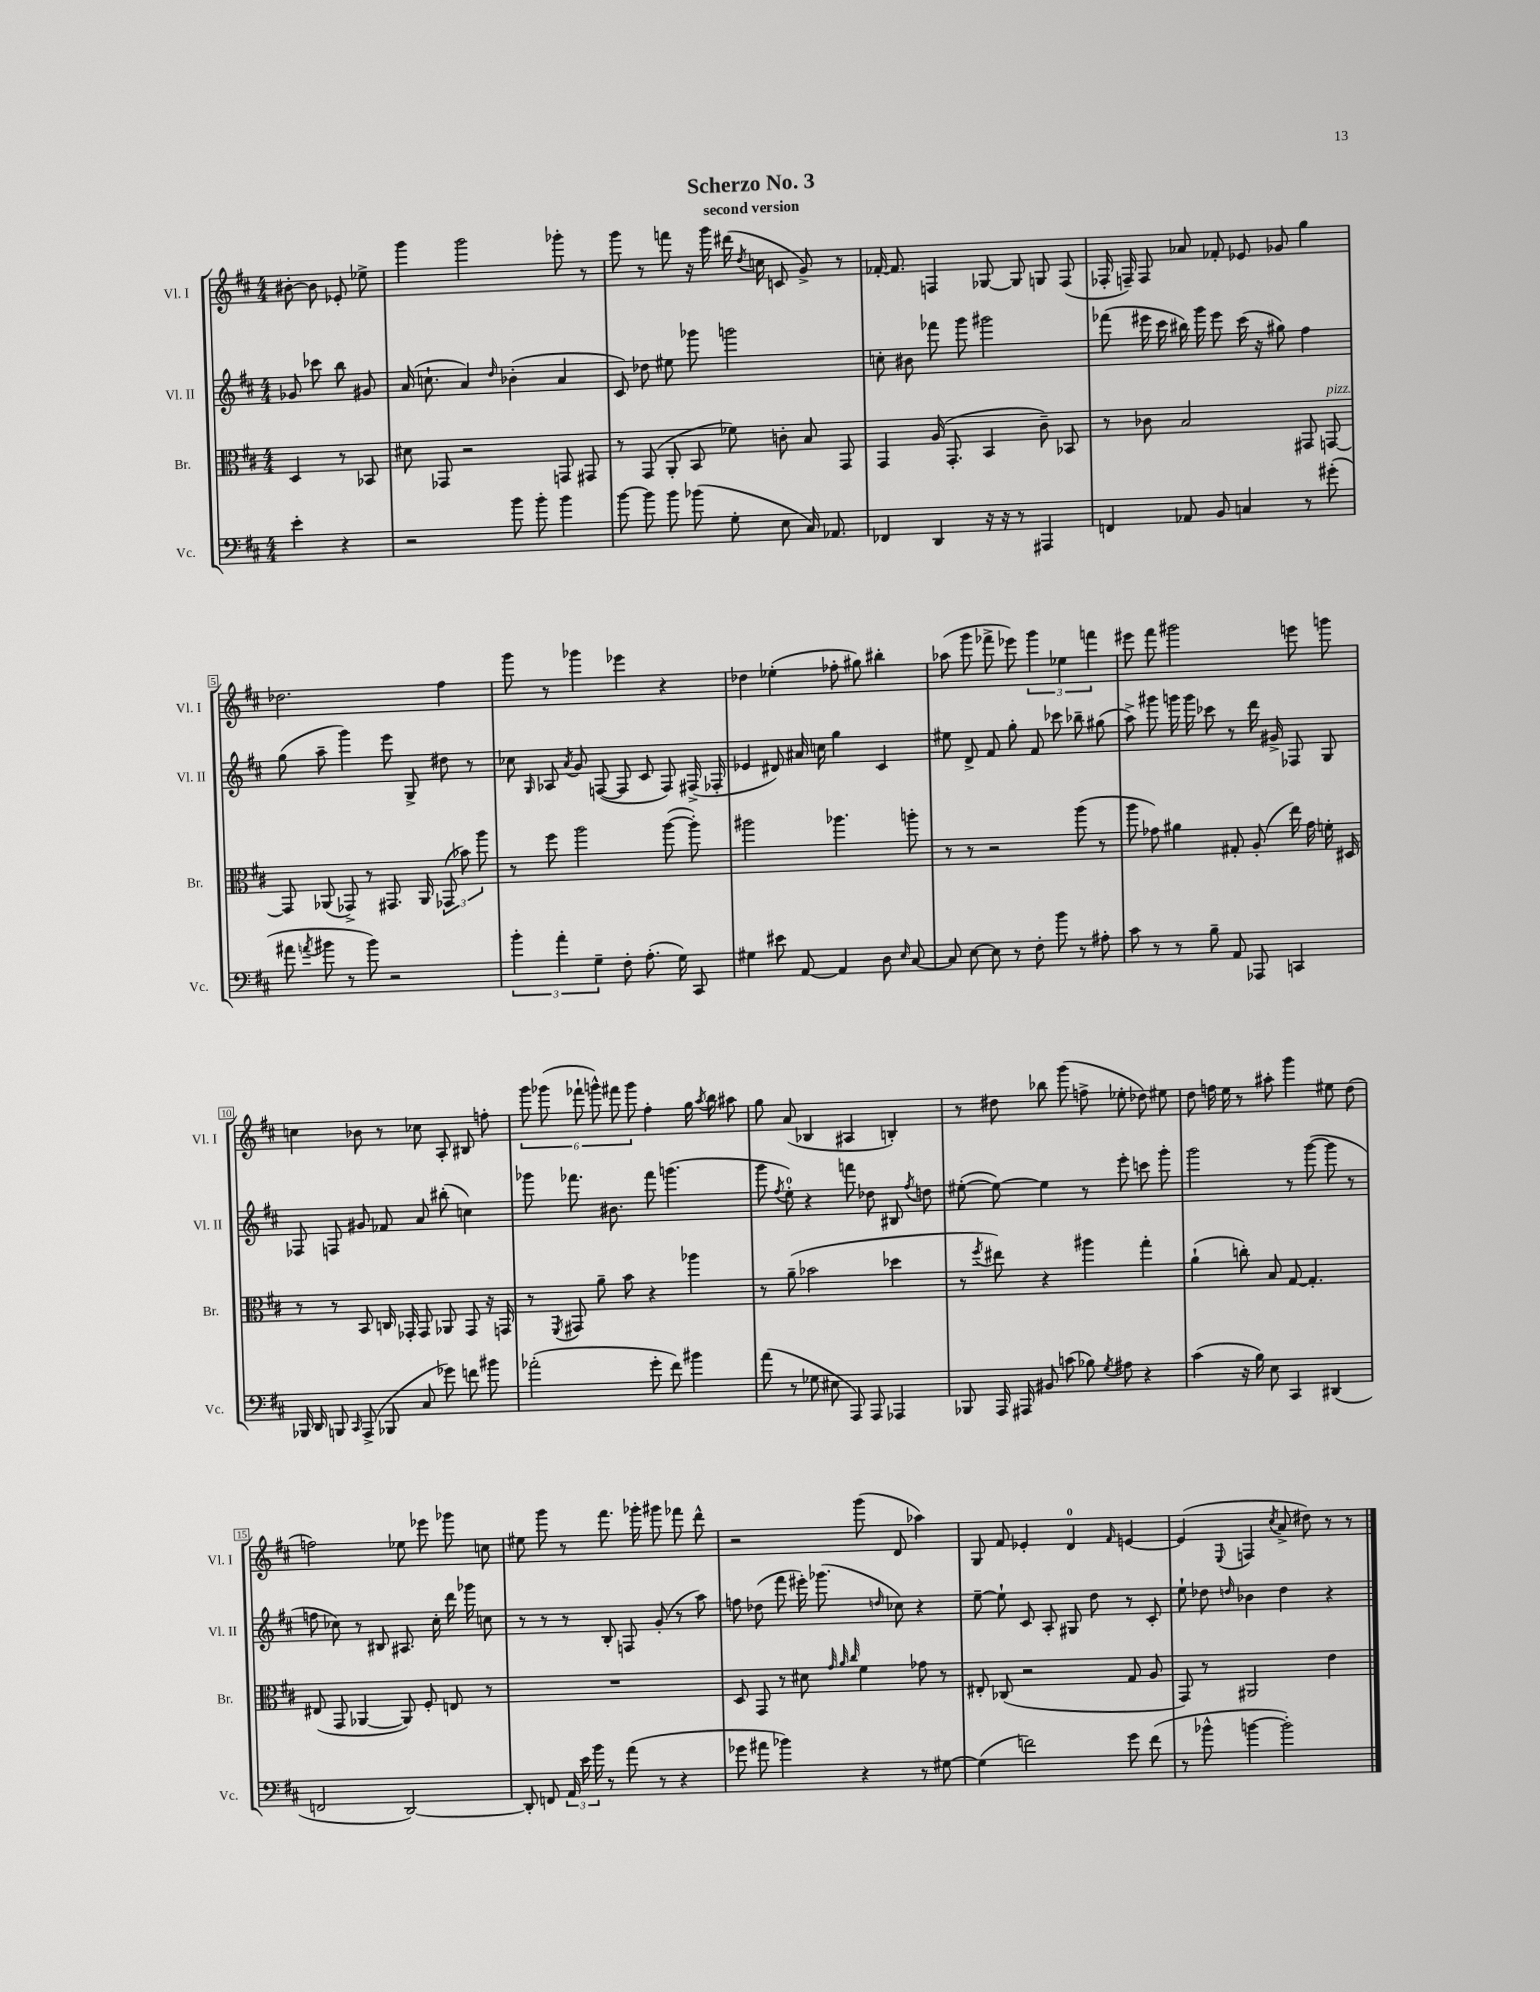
\header { title = "Scherzo No. 3" subtitle = "second version" }
<<
\new StaffGroup <<
\new Staff = "s0" \with { instrumentName = "Vl. I" shortInstrumentName = "Vl. I" } {
    \clef treble \key d \major \numericTimeSignature \time 4/4 \partial 2
    \autoBeamOff bis'8~-. bis'8 ees'8-. ees''8-> |
    g'''4 g'''2 ges'''8-. r8 |
    g'''8 r8 f'''8 r16 g'''16 dis'''16( \acciaccatura { d''8 } c''16 c'8 g'8->) r8 |
    fes'16~-. fes'8. f4 ges8~ ges8 g8 f8( |
    fes16-. f16--) f8 aes'8 fes'8-. ees'8 ges'8 g''4 |
    des''2. fis''4 |
    g'''8 r8 ges'''4 ees'''4 r4 |
    des''4 ees''4-.( fes''8-. gis''8) bis''4-. |
    aes''8( g'''8 fes'''8-> ees'''8) \tuplet 3/2 { g'''4 ees''4 f'''4 } |
    eis'''8 fis'''8 gis'''2 e'''8 g'''8 |
    c''4 bes'8 r8 ces''8 a8-. bis8 f''8-. |
    \tuplet 6/4 { g'''8 ges'''8( fes'''8-! g'''8-^) fis'''8 g'''8 } fis''4-. g''16 \acciaccatura { a''8 } b''16 ais''8 |
    g''8 a'8( bes4 ais4 b4-.) |
    r8 dis''8 bes''8 g'''8( f''8-> ees''8-. des''8) eis''8 |
    d''8 f''16 e''16 r8 ais''8-. g'''4 eis''8 d''8( |
    f''2) ees''8 ees'''8 ges'''8 c''8 |
    eis''8 g'''8 r8 fis'''8. ges'''16-. gis'''8 fes'''8 d'''8-^ |
    r2 g'''8( d'8 aes''4) |
    g8 fis'8 ees'4-. d'4-0 \grace { fis'16 } e'4~ |
    e'4( \appoggiatura { e8 } f4 \acciaccatura { cis''8 } a'8-> dis''8) r8 r8 \bar "|." |
}
\new Staff = "s1" \with { instrumentName = "Vl. II" shortInstrumentName = "Vl. II" } {
    \clef treble \key d \major \numericTimeSignature \time 4/4 \partial 2
    \autoBeamOff ges'8 ces'''8 b''8 gis'8 |
    a'16( c''8.-! a'4) \grace { d''16 } bes'4-.( a'4 |
    cis'8) des''8 eis''8 ges'''8 g'''2 |
    c''8-. bis'8 fes'''8 g'''8 gis'''2 |
    fes'''8( eis'''16 cis'''16 bis''16) g'''16 eis'''8 cis'''16( r16 gis''8) fis''4 |
    g''8( a''8-- g'''4) e'''8 g8-> dis''8 r8 |
    ces''8 \grace { g16 } aes8 \acciaccatura { a'8 } g'8 f8~( f8 cis'8 f8) fis16->( fes16-. |
    ees'4 dis'8) ais'16 c''16 g''4 cis'4 |
    eis''8 d'8-> fis'8 g''8-. fis'8 ces'''8 bes''8-- gis''8( |
    a''8->) gis'''8 g'''16 g'''16 ces'''8 r8 d'''16 gis'16-> fes8 g8 |
    fes8 f8 gis'8 fes'8 a'8 bis''8-.( c''4) |
    ges'''8 fes'''8. bis'8. fes'''8 g'''4.( |
    g'''8 \acciaccatura { fis''8 } e''8-0-.) r4 f'''8 des''8 bis8 \acciaccatura { fis''8 } d''8 |
    eis''8~-.( eis''8~) eis''4 r8 e'''8-. c'''8 g'''8-. |
    g'''2 r8 g'''8~( g'''8 r8 |
    f''8 ces''8) r8 bis8 ais8. ces''16-. d'''16 ges'''16 c''8 |
    r8 r8 r8 b8-. f8 g'8-.( r8 a''8) |
    f''8 des''8( fis'''8 eis'''16-.) ges'''8.( \grace { d''16 } ces''8) r4 |
    e''8~-- e''8-! cis'8 a8-. gis8 d''8 r8 cis'8-. |
    e''8-! des''8 \grace { d''16 } bes'4 d''4 r4 \bar "|." |
}
\new Staff = "s2" \with { instrumentName = "Br." shortInstrumentName = "Br." } {
    \clef alto \key d \major \numericTimeSignature \time 4/4 \partial 2
    \autoBeamOff d4 r8 bes,8 |
    dis'8 ges,8 r2 g,8 gis,8 |
    r8 g,8( a,8-. b,8 fes'8) c'8-. b8 g,8 |
    g,4 a16( g,8.-. b,4 cis'8--) bes,8 |
    r8 ces'8 b2 gis,8 g,8~^\markup { \italic "pizz." } |
    g,8 aes,8( ges,8->) r8 gis,8. aes,16 \tuplet 3/2 { ges,8( bes'8) a''8 } |
    r8 fis''8 a''2 a''8~( a''8-.) |
    ais''2 aes''4. a''8-. |
    r8 r8 r2 a''8( r8 |
    a''8 ges'8) ais'4 gis8-. a8-.( e''16) ges'16 f'16-. dis16 |
    r8 r8 b,8 c16 ges,16-. ges,8 aes,8 ges,8 r16 g,16 |
    r8 \acciaccatura { fis,8 } gis,8 a'8-- b'8 r4 aes''4 |
    r8 a'8--( bes'2 des''4 |
    r8 \acciaccatura { fis''8 } eis''8) r4 ais''4 g''4-. |
    a'4-!( c''8-.) b8 g8~ g4.-. |
    eis8( g,8 aes,4~ aes,8) fis8-. e8 r8 |
    R1 |
    d8 g,8 r8 dis'8 \grace { g'32 a'32 cis''32 } fis'4 ges'8 r8 |
    eis8-. ces8( r2 g8 a8 |
    g,8) r8 ais,2 e'4 \bar "|." |
}
\new Staff = "s3" \with { instrumentName = "Vc." shortInstrumentName = "Vc." } {
    \clef bass \key d \major \numericTimeSignature \time 4/4 \partial 2
    \autoBeamOff e'4-. r4 |
    r2 b'8 b'8-. b'4 |
    b'8~ b'8 b'8 bes'8( g8-. e8 cis16) aes,8. |
    fes,4 d,4 r16 r16 r8 ais,,4 |
    f,4 aes,8 b,8 c4 r8 gis'8-.( |
    ais'8 \acciaccatura { a'8 } bis'8 r8 bis'8) r2 |
    \tuplet 3/2 { b'4-. a'4-. g4-- } fis8-. a8.-.( g16) cis,8 |
    gis4 eis'8 a,8~ a,4 d8 \grace { e16 } cis8~ |
    cis8 e8~ e8 r8 fis8-. b'8 r8 ais8-. |
    cis'8 r8 r8 b8-- a,8 aes,,8 c,4 |
    bes,,16 d,16 b,,8 \grace { cis,16 } a,,8->( bes,,8 cis8 ges'8) f'8 bis'8 |
    aes'2-.( g'8-. fis'8) bis'4 |
    a'8( r8 ges8 eis8 a,,8) a,,8 aes,,4 |
    bes,,8 a,,16 ais,,16 bis,8 c'8( bes8) \acciaccatura { g8 } ais8 r4 |
    cis'4( r16 b16) e8 cis,4 dis,4( |
    f,2 d,2~) |
    d,8-. f,8 \tuplet 3/2 { a,16 e'16 b'16 } r8 a'8( r8 r4 |
    ges'8 ais'8 bes'4) r4 r8 gis8~ |
    gis4( f'2) g'8 f'8( |
    r8 bes'8-^ b'4~ b'2-.) \bar "|." |
}
>>
>>
\layout { \context { \Score \override BarNumber.stencil = #(make-stencil-boxer 0.1 0.3 ly:text-interface::print) } }
